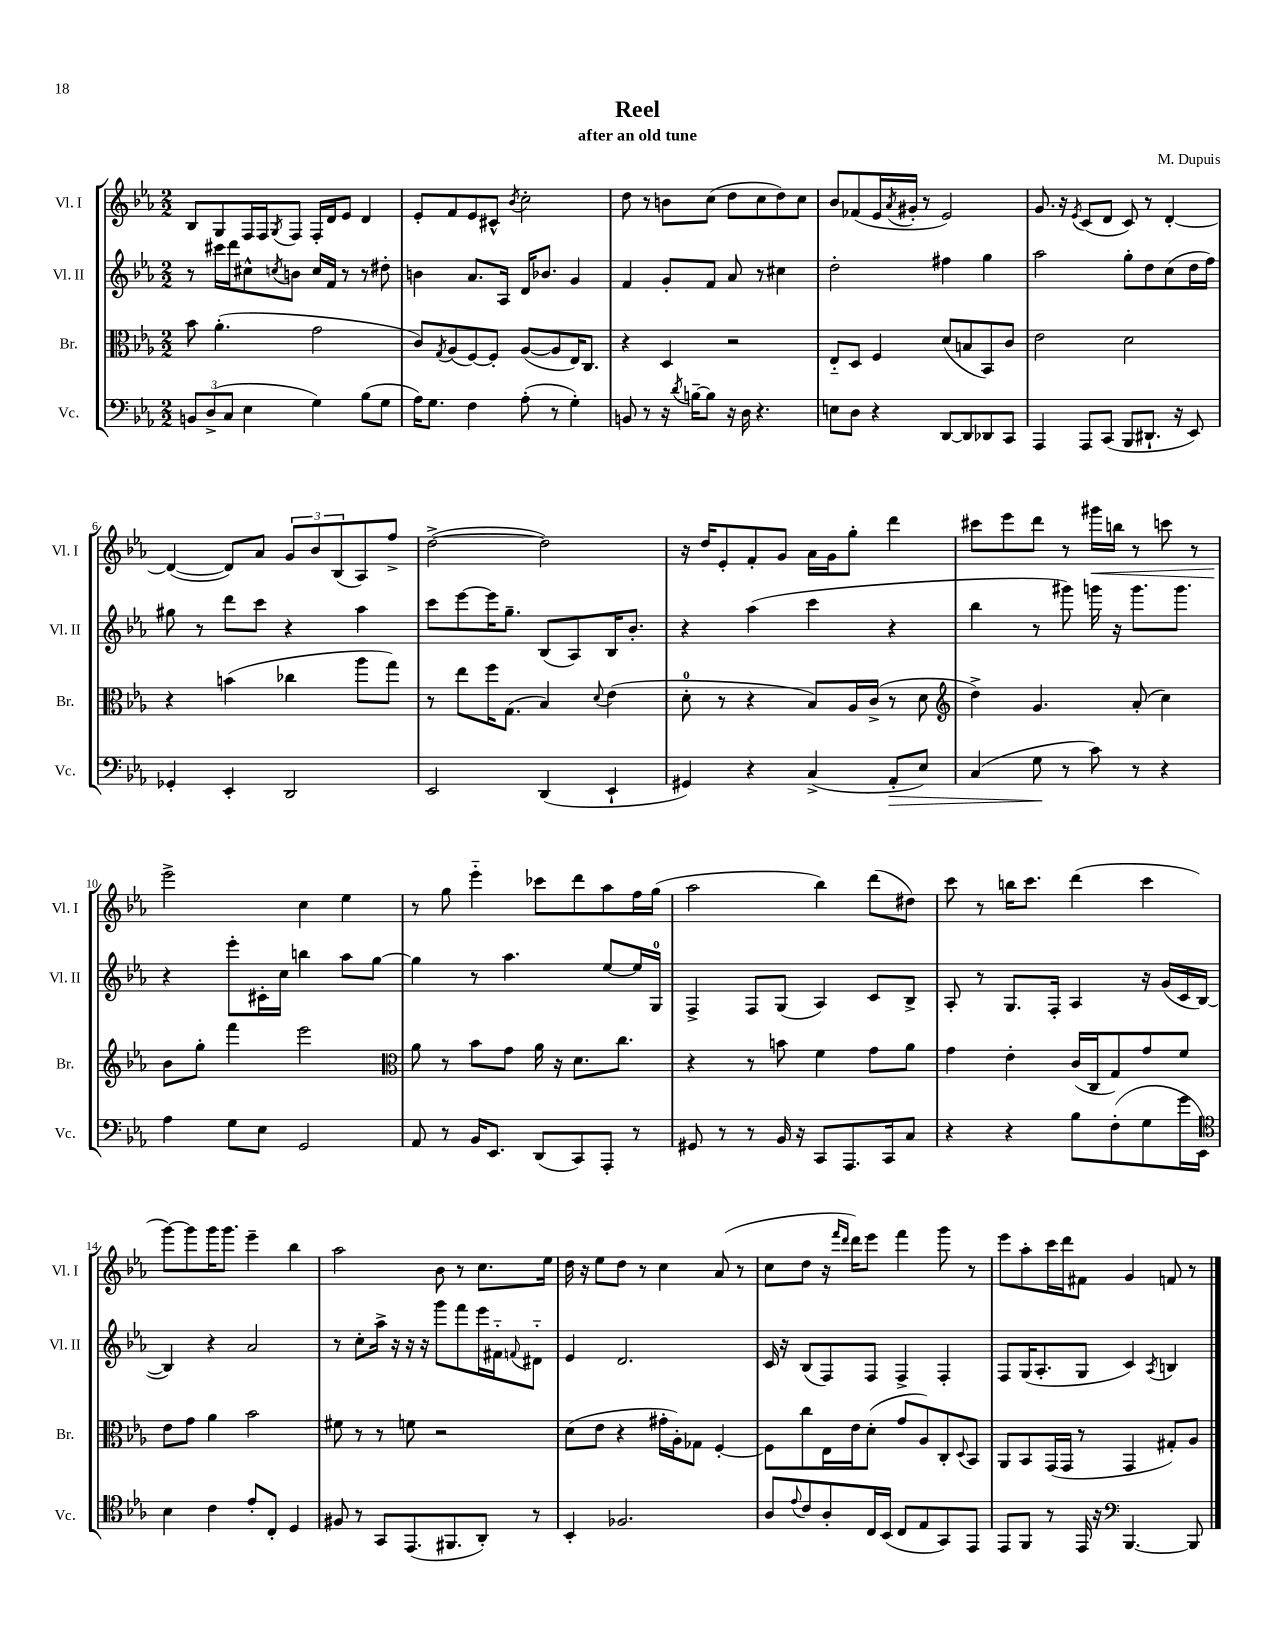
\header { title = "Reel" composer = "M. Dupuis" subtitle = "after an old tune" }
<<
\new StaffGroup <<
\new Staff = "s0" \with { instrumentName = "Vl. I" shortInstrumentName = "Vl. I" } {
    \clef treble \key ees \major \numericTimeSignature \time 2/2
    bes8 g8 f16 f16 \acciaccatura { g8 } f8 f16-. d'16 ees'8 d'4 |
    ees'8-. f'8 ees'8 cis'8-^ \acciaccatura { bes'8 } c''2-. |
    d''8 r8 b'8 c''8( d''8 c''8 d''8) c''8 |
    bes'8 fes'8( ees'16 \acciaccatura { aes'8 } gis'16-. r8 ees'2) |
    g'8. r16 \acciaccatura { ees'8 } c'8( d'8 c'8) r8 d'4~-. |
    d'4~( d'8) aes'8 \tuplet 3/2 { g'8 bes'8 bes8( } aes8) f''8-> |
    d''2~->( d''2) |
    r16 d''16 ees'8-. f'8-. g'8 aes'16 g'16 g''8-. d'''4 |
    cis'''8 ees'''8 d'''8 r8 gis'''16\< b''16 r8 c'''8 r8 |
    ees'''2->\! c''4 ees''4 |
    r8 g''8 ees'''4-_ ces'''8 d'''8 aes''8 f''16 g''16( |
    aes''2 bes''4) d'''8( dis''8) |
    c'''8 r8 b''16 c'''8. d'''4( c'''4 |
    g'''8~) g'''8 g'''16 g'''8. ees'''4-- bes''4 |
    aes''2 bes'8 r8 c''8. ees''16 |
    d''16 r16 ees''8 d''8 r8 c''4 aes'8( r8 |
    c''8 d''8 r16 \grace { f'''16 d'''16 } d'''16) ees'''8 f'''4 g'''8 r8 |
    ees'''8 aes''8-. c'''16 d'''16 fis'8 g'4 f'8 r8 \bar "|." |
}
\new Staff = "s1" \with { instrumentName = "Vl. II" shortInstrumentName = "Vl. II" } {
    \clef treble \key ees \major \numericTimeSignature \time 2/2
    r8 cis'''16 d'''16 cis''8-^ \acciaccatura { c''8 } b'8 c''16 f'16 r8 r8 dis''8-. |
    b'4 aes'8. aes16 d'16 bes'8. g'4 |
    f'4 g'8-. f'8 aes'8 r8 cis''4 |
    d''2-. fis''4 g''4 |
    aes''2 g''8-. d''8 c''8( d''16 f''16) |
    gis''8 r8 d'''8 c'''8 r4 aes''4 |
    c'''8 ees'''8~ ees'''16 g''8.-- bes8( aes8) bes16 bes'8.-. |
    r4 aes''4( c'''4 r4 |
    bes''4 r8 gis'''8) g'''16 r16 g'''8. g'''8. |
    r4 ees'''8-. cis'16-. c''16 b''4 aes''8 g''8~ |
    g''4 r8 aes''4. ees''8~ ees''16 g16-0 |
    f4-> f8 g8( aes4) c'8 bes8-> |
    aes8-. r8 g8. f16-. aes4 r16 g'16( c'16 bes16~ |
    bes4) r4 aes'2 |
    r8 c''8-. aes''16-> r16 r16 r16 g'''8 f'''8 ees'''16 fis'16-_ \appoggiatura { f'8 } dis'8-_ |
    ees'4 d'2. |
    c'16 r16 bes8( f8) f8 f4-> f4-. |
    f8 g16( aes8.-. g8 c'4) \acciaccatura { aes8 } b4 \bar "|." |
}
\new Staff = "s2" \with { instrumentName = "Br." shortInstrumentName = "Br." } {
    \clef alto \key ees \major \numericTimeSignature \time 2/2
    bes'8 aes'4.-.( g'2 |
    c'8) \acciaccatura { g8 } aes8( f8~) f8-. aes8~( aes8 ees16) c8. |
    r4 d4 r2 |
    ees8-_ d8 f4 d'8( b8 bes,8) c'8 |
    ees'2 d'2 |
    r4 b'4( ces''4 aes''8 g''8) |
    r8 ees''8 f''16 g8.( bes4) \appoggiatura { d'8 } ees'4( |
    d'8-0-. r8 r4 bes8) aes16 c'16->( r8 d'8 |
    \clef treble d''4->) g'4. aes'8-.( c''4) |
    bes'8 g''8-. f'''4 ees'''2 |
    \clef alto aes'8 r8 bes'8 g'8 aes'16 r16 d'8. c''8. |
    r4 r8 b'8 f'4 g'8 aes'8 |
    g'4 ees'4-. c'16( c16 g8) g'8 f'8 |
    ees'8 g'8 aes'4 bes'2 |
    fis'8 r8 r8 f'8 r2 |
    d'8( ees'8 r4 gis'16-. aes16-.) ges8 f4~-. |
    f8 c''8 ees16 ees'16 d'8-.( g'8 aes8) c8-. \appoggiatura { d8 } bes,8 |
    aes,8 bes,8 g,16( g,16 r8 g,4 gis8-.) aes8 \bar "|." |
}
\new Staff = "s3" \with { instrumentName = "Vc." shortInstrumentName = "Vc." } {
    \clef bass \key ees \major \numericTimeSignature \time 2/2
    \tuplet 3/2 { b,8 d8->( c8 } ees4 g4) bes8( g8 |
    aes16) g8. f4 aes8-.( r8 g4-.) |
    b,8 r8 r16 \acciaccatura { d'8 } b16~-- b8 r16 d16 r4. |
    e8 d8 r4 d,8~ d,8 des,8 c,8 |
    aes,,4 aes,,8 c,8( bes,,8 dis,8.-! r16 ees,8) |
    ges,4-. ees,4-. d,2 |
    ees,2 d,4( ees,4-! |
    gis,4) r4 c4->( aes,8-.\> ees8) |
    c4( g8\! r8 c'8) r8 r4 |
    aes4 g8 ees8 g,2 |
    aes,8 r8 bes,16 ees,8. d,8( c,8) aes,,8-. r8 |
    gis,8 r8 r8 bes,16 r16 c,8 aes,,8. c,16 c8 |
    r4 r4 bes8 f8-.( g8 g'16 ees,16) |
    \clef tenor bes4 c'4 ees'8-. c8-. d4 |
    fis8 r8 g,8 ees,8.( fis,8. aes,8-.) r8 |
    bes,4-. fes2. |
    aes8 \appoggiatura { ees'8 } c'8 aes8-. c16 bes,16( c8 ees8 g,8) ees,8 |
    ees,8 f,8 r8 ees,16 r16 \clef bass bes,,4.~ bes,,8 \bar "|." |
}
>>
>>
